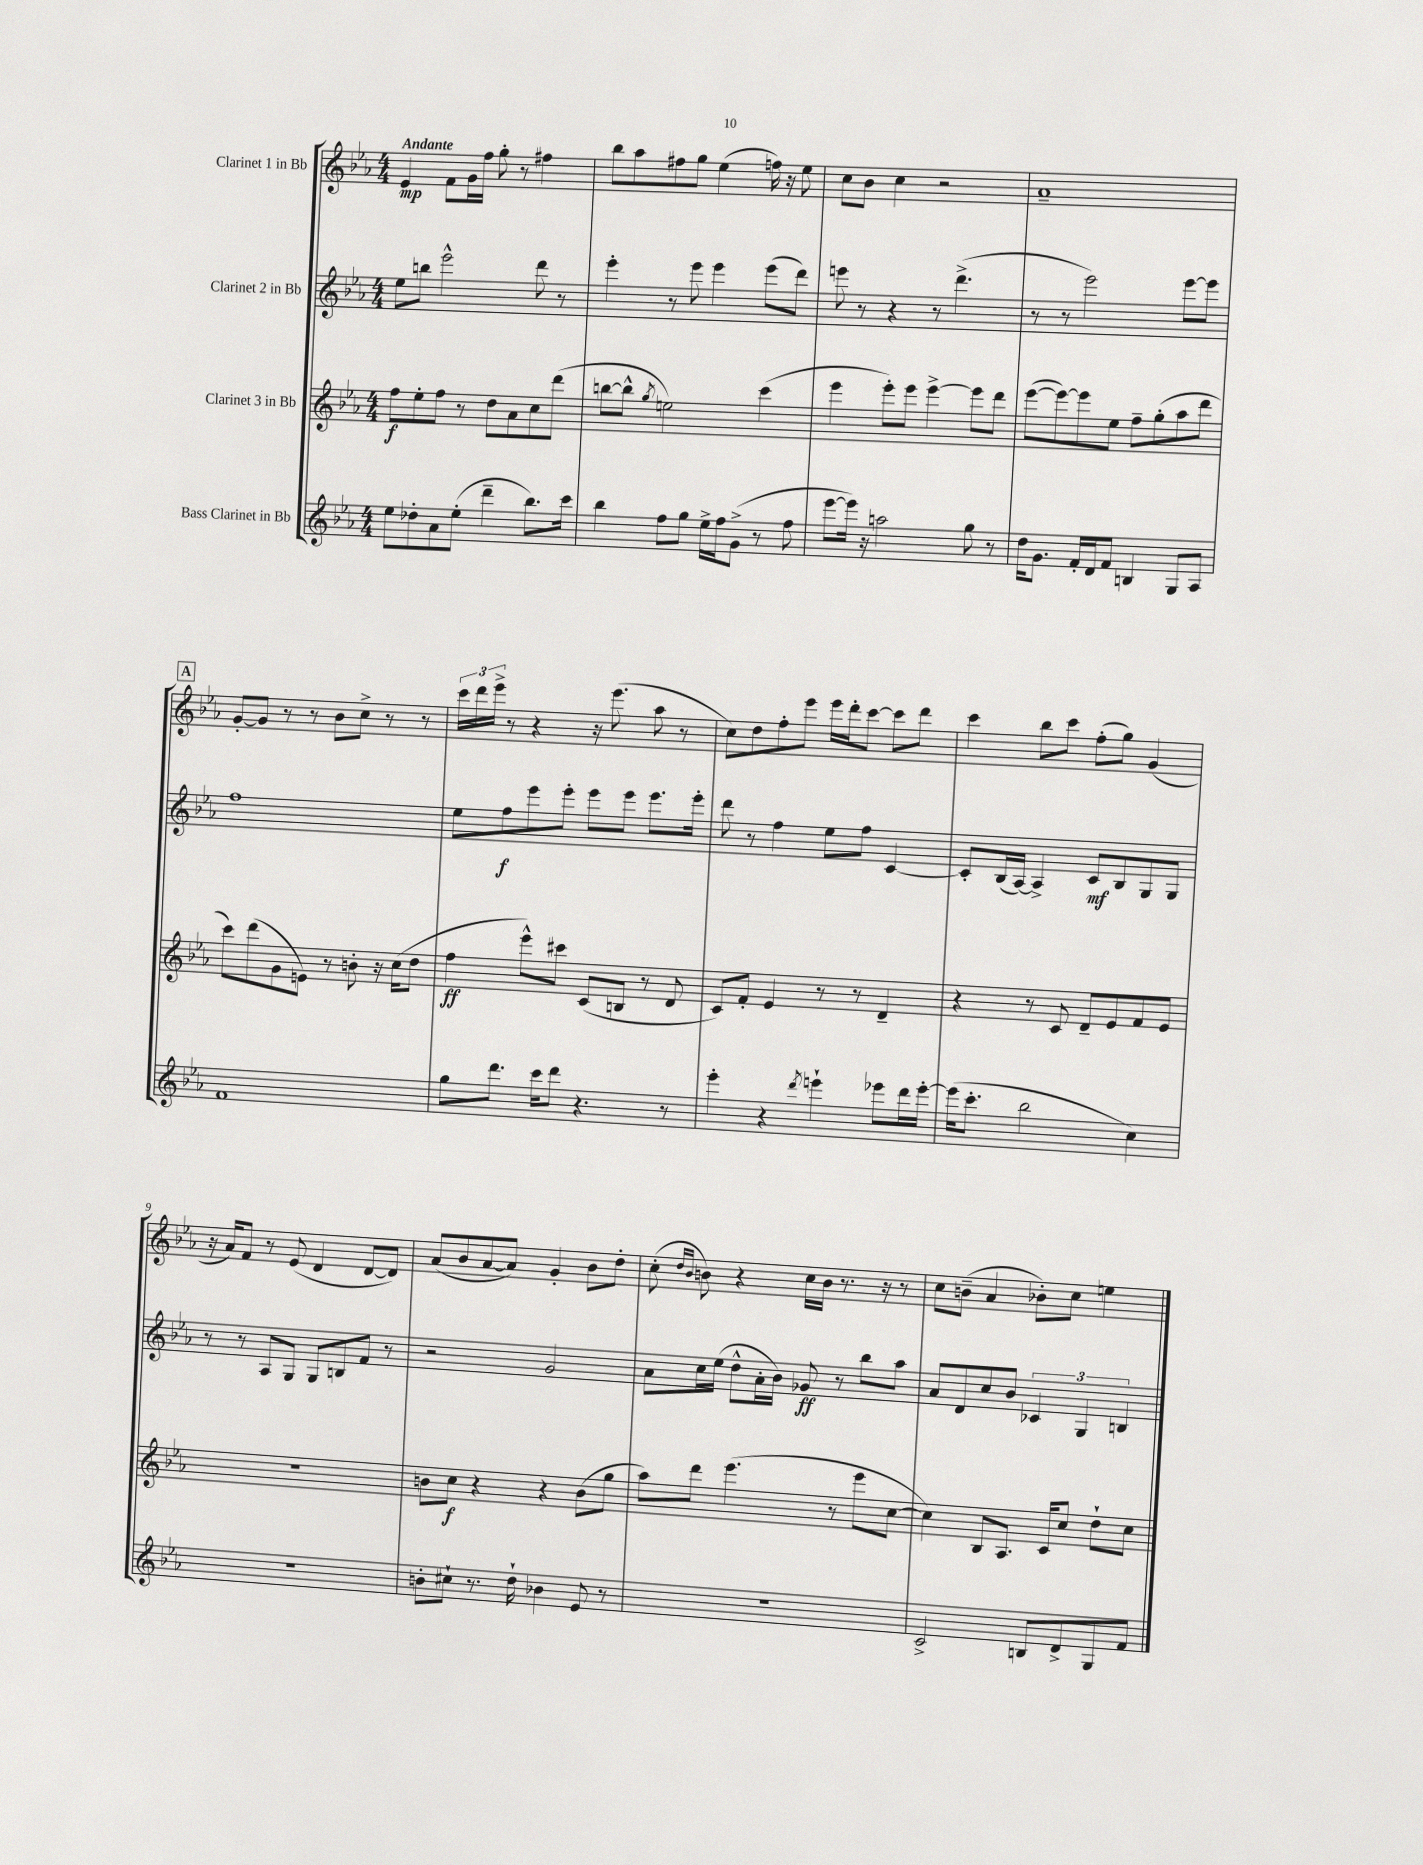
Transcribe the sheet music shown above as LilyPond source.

<<
\new StaffGroup <<
\new Staff = "s0" \with { instrumentName = "Clarinet 1 in Bb" } {
    \clef treble \key ees \major \numericTimeSignature \time 4/4 \tempo "Andante"
    ees'4\mp f'8 g'16 f''16 g''8-. r8 fis''4 |
    bes''8 aes''8 fis''8 g''8 ees''4( f''16) r16 ees''8 |
    c''8 bes'8 c''4 r2 |
    aes'1-- |
    \mark \markup { \box "A" } g'8~-. g'8 r8 r8 bes'8 c''8-> r8 r8 |
    \tuplet 3/2 { c'''16 d'''16 ees'''16-> } r8 r4 r16 ees'''8.( aes''8 r8 |
    c''8) d''8 f''8-. ees'''8 ees'''16 d'''16-. c'''8~ c'''8 d'''8 |
    c'''4 bes''8 c'''8 f''8-.( g''8) g'4( |
    r16 aes'16) f'8 r8 ees'8( d'4 d'8~ d'8) |
    aes'8( bes'8 aes'8~ aes'8) g'4-. bes'8 d''8-. |
    c''8-.( \grace { d''16 bes'16 } b'8) r4 c''16 b'16 r8. r16 r8 |
    c''8 b'8--( aes'4 bes'8-.) c''8 e''4 \bar "|." |
}
\new Staff = "s1" \with { instrumentName = "Clarinet 2 in Bb" } {
    \clef treble \key ees \major \numericTimeSignature \time 4/4
    ees''8 b''8 ees'''2-^ d'''8 r8 |
    ees'''4-. r8 ees'''8 ees'''4 ees'''8( d'''8) |
    e'''8 r8 r4 r8 d'''4.->( |
    r8 r8 ees'''2) ees'''8~ ees'''8 |
    \mark \markup { \box "A" } f''1 |
    ees''8 f''8\f ees'''8 ees'''8-. ees'''8 ees'''8 ees'''8. ees'''16-. |
    d'''8 r8 f''4 ees''8 f''8 c'4~ |
    c'8-. bes16( aes16~) aes4-> c'8\mf bes8 g8 g8 |
    r8 r8 aes8 g8 g8 b8 f'8 r8 |
    r2 g'2 |
    aes'8 c''16 ees''16( d''8-^ aes'16-. bes'16) ges'8\ff r8 bes''8 aes''8 |
    aes'8 d'8 c''8 bes'8 \tuplet 3/2 { ces'4 g4 b4 } \bar "|." |
}
\new Staff = "s2" \with { instrumentName = "Clarinet 3 in Bb" } {
    \clef treble \key ees \major \numericTimeSignature \time 4/4
    f''8\f ees''8-. f''8 r8 d''8 aes'8 c''8 d'''8( |
    b''8~ b''8-^ \acciaccatura { g''8 } e''2) c'''4( |
    ees'''4 ees'''8-.) ees'''8 ees'''4~-> ees'''8 d'''8 |
    ees'''8~( ees'''8~) ees'''8 ees''8 f''8-- g''8-.( aes''8 d'''8 |
    \mark \markup { \box "A" } c'''8) d'''8( g'8 e'8) r8 b'8-. r16 c''16( d''8 |
    f''4\ff ees'''8-^) cis'''8 c'8( b8 r8 d'8 |
    c'8) f'8-. ees'4 r8 r8 d'4-- |
    r4 r8 c'8 d'8-- ees'8 f'8 ees'8 |
    r1 |
    b'8 c''8\f r4 r4 b'8( g''8 |
    aes''8) d'''8 ees'''4.( r8 ees'''8 c''8~ |
    c''4) bes8 aes8. c'16 c''8 d''8-! c''8 \bar "|." |
}
\new Staff = "s3" \with { instrumentName = "Bass Clarinet in Bb" } {
    \clef treble \key ees \major \numericTimeSignature \time 4/4
    ees''8 des''8-. aes'8 ees''8-.( d'''4-- bes''8.) c'''16 |
    bes''4 f''8 g''8 ees''16-> f''16 g'8->( r8 f''8 |
    ees'''8~ ees'''16) r16 a''2 g''8 r8 |
    d''16 g'8. f'16-. d'16 f'8 b4 g8 aes8 |
    \mark \markup { \box "A" } f'1 |
    g''8 d'''8. c'''16 d'''8 r4. r8 |
    ees'''4-. r4 \acciaccatura { d'''8 } e'''4-! ees'''8 d'''16 ees'''16~-. |
    ees'''16( c'''8.-. bes''2 c''4) |
    R1 |
    b'8-. cis''8-! r8. d''16-! bes'4 ees'8 r8 |
    R1 |
    c'2-> b8 d'8-> g8 f'8 \bar "|." |
}
>>
>>
